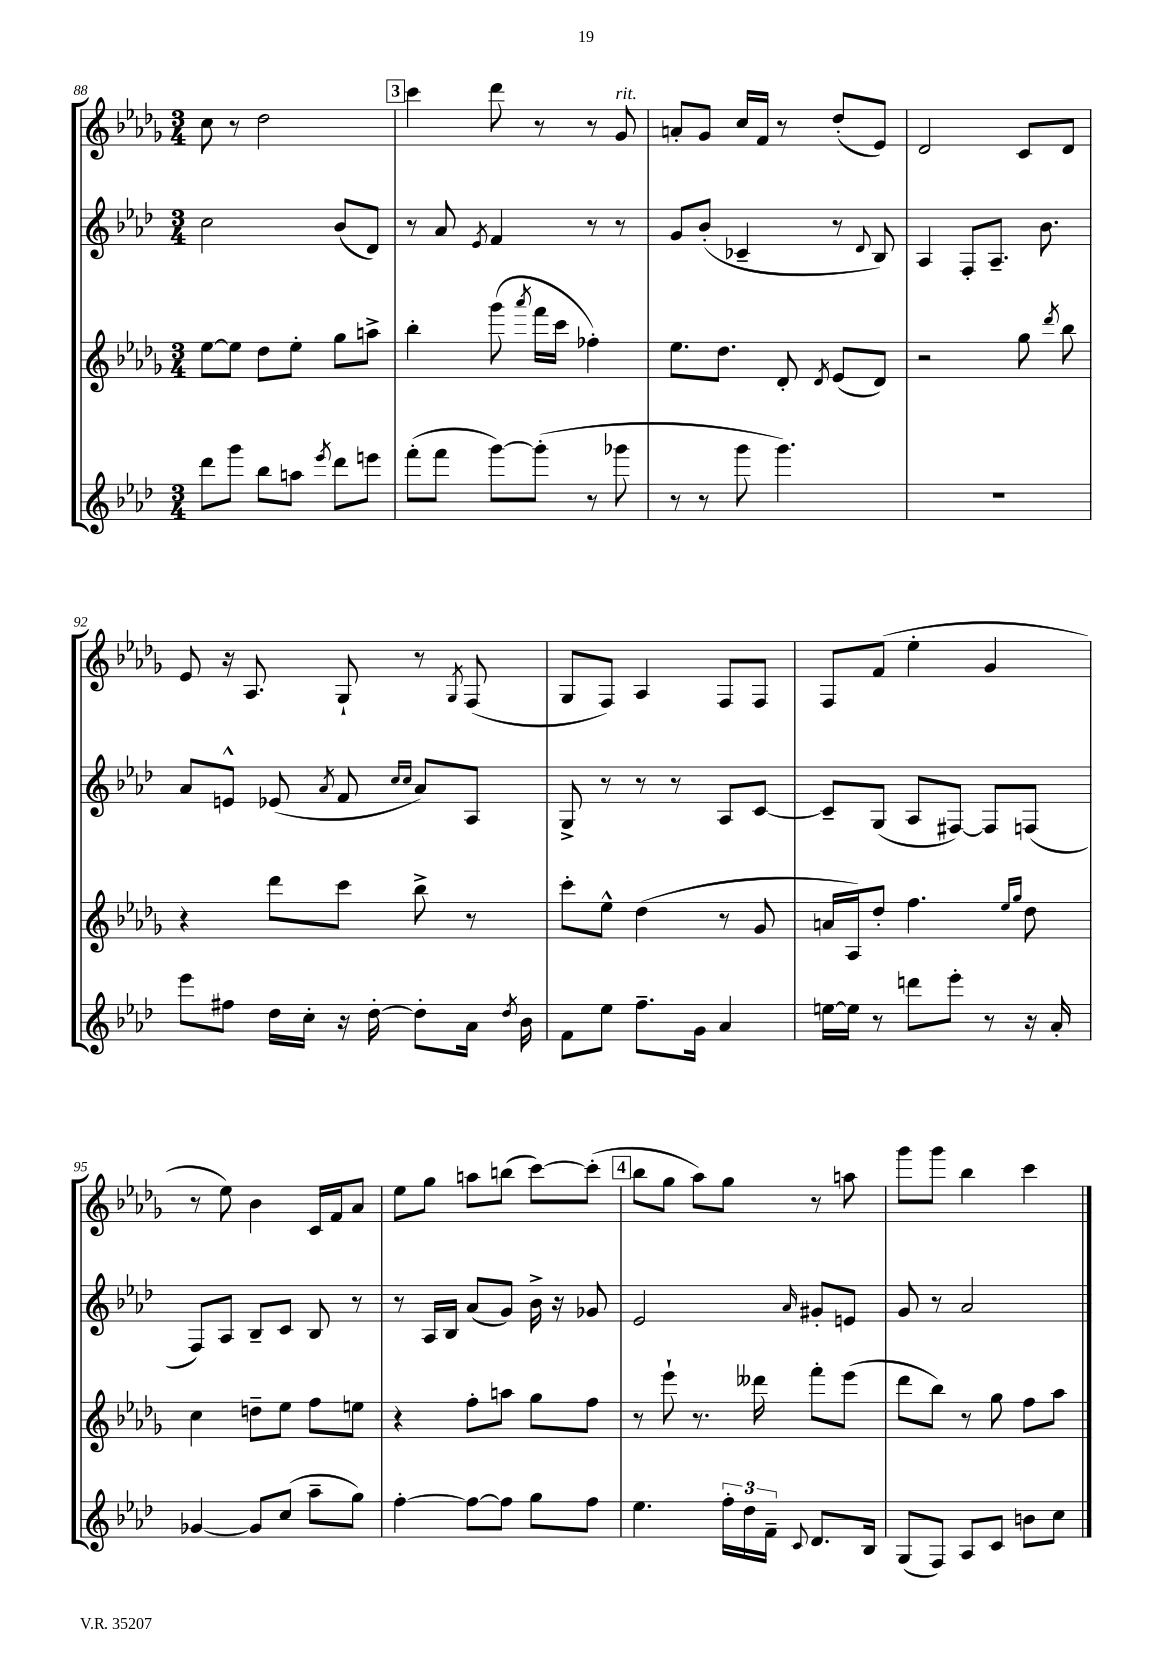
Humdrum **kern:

**kern	**kern	**kern	**kern
*part4	*part3	*part2	*part1
*staff4	*staff3	*staff2	*staff1
*clefG2	*clefG2	*clefG2	*clefG2
*k[b-e-a-d-]	*k[b-e-a-d-g-]	*k[b-e-a-d-]	*k[b-e-a-d-g-]
*M3/4	*M3/4	*M3/4	*M3/4
=88	=88	=88	=88
8ddd-\L	[8ee-\L	2cc\	8cc\
8ggg\J	8ee-\J]	.	8r
8bb-\L	8dd-\L	.	2dd-\
8aan\J	8ee-'\J	.	.
8qeee-/	.	.	.
8ddd-\L	8gg-\L	(8b-/L	.
8eeen\J	8aan^\J	8d-/J)	.
!!LO:REH:place=s1:t=3
=89	=89	=89	=89
(8fff'\L	4bb-'\	8r	4ccc\
8fff\J	.	8a-/	.
.	.	8qe-/	.
[8ggg\L)	(8ggg-\	4f/	8ddd-\
.	8qaaa-/	.	.
(8ggg'\J]	16fff\LL	.	8r
.	16ccc\JJ	.	.
8r	4ff-X'\)	8r	8r
!	!	!	!LO:TX:a:i:t=rit.
8ggg-X\	.	8r	8g-/
=90	=90	=90	=90
8r	8.ee-\L	8g/L	8an'/L
8r	.	(8b-'/J	8g-/J
.	8.dd-\J	.	.
8ggg\	.	4c-X~/	16cc/LL
.	.	.	16f/JJ
4.ggg\)	8d-'/	.	8r
.	8qd-/	.	.
.	(8e-/L	8r	(8dd-'/L
.	.	8qqd-/	.
.	8d-/J)	8B-/)	8e-/J)
=91	=91	=91	=91
2.r	2r	4A-/	2d-/
.	.	8F'/L	.
.	.	8.A-~/J	.
.	8gg-\	.	8c/L
.	.	8.b-\	.
.	8qddd-/	.	.
.	8bb-\	.	8d-/J
!!LO:LB:g=z
=92	=92	=92	=92
8eee-\L	4r	8a-/L	8e-/
8ff#X\J	.	8en^^/J	16r
.	.	.	8.A-/
16dd-\LL	8ddd-\L	(8e-X/	.
16cc'\JJ	.	.	.
.	.	8qa-/	.
16r	8ccc\J	8f/	8G-`/
[16dd-'\	.	.	.
.	.	16qqcc/LL	.
.	.	16qqcc/JJ	.
8dd-'\L]	8bb-^\	8a-/L)	8r
.	.	.	8qG-/
16a-\Jk	8r	8A-/J	(8F/
8qdd-/	.	.	.
16b-\	.	.	.
=93	=93	=93	=93
8f\L	8ccc'\L	8G^/	8G-/L
8ee-\J	8ee-^^\J	8r	8F/J)
8.ff~\L	(4dd-\	8r	4A-/
.	.	8r	.
16g\Jk	.	.	.
4a-/	8r	8A-/L	8F/L
.	8g-/	[8c/J	8F/J
=94	=94	=94	=94
[16een\LL	16an/LL	8c~/L]	8F/L
16ee\JJ]	16A-/J)	.	.
8r	8dd-'/J	(8G/J	(8f/J
8dddn\L	4.ff\	8A-/L	4ee-'\
8eee-'\J	.	[8F#X/J)	.
8r	.	8F#/L]	4g-/
.	16qqee-/LL	.	.
.	16qqgg-/JJ	.	.
16r	8dd-\	(8Fn/J	.
16a-'/	.	.	.
!!LO:LB:g=z
=95	=95	=95	=95
[4g-X/	4cc\	8F/L)	8r
.	.	8A-/J	8ee-\)
8g-/L]	8ddn~\L	8B-~/L	4b-\
(8cc/J	8ee-\J	8c/J	.
8aa-~\L	8ff\L	8B-/	16c/LL
.	.	.	16f/J
8gg\J)	8een\J	8r	8a-/J
=96	=96	=96	=96
[4ff'\	4r	8r	8ee-\L
.	.	16A-/LL	8gg-\J
.	.	16B-/JJ	.
8ff\L_	8ff'\L	(8a-/L	8aan\L
8ff\J]	8aan\J	8g/J)	(8bbn\J
8gg\L	8gg-\L	16b-^\	[8ccc\L)
.	.	16r	.
8ff\J	8ff\J	8g-X/	(8ccc'\J]
!!LO:REH:place=s1:t=4
=97	=97	=97	=97
4.ee-\	8r	2e-/	8bb-\L
.	8eee-`\	.	8gg-\J
.	8.r	.	8aa-\L)
24ff'\LL	.	.	8gg-\J
24dd-\	.	.	.
.	16ddd--X\	.	.
24f~\JJ	.	.	.
8qqc/	.	16qqa-/	.
8.d-/L	8fff'\L	8g#X'/L	8r
.	(8eee-\J	8en/J	8aan\
16B-/Jk	.	.	.
=98	=98	=98	=98
(8G/L	8ddd-\L	8g/	8ggg-\L
8F/J)	8bb-\J)	8r	8ggg-\J
8A-/L	8r	2a-/	4bb-\
8c/J	8gg-\	.	.
8bn\L	8ff\L	.	4ccc\
8cc\J	8aa-\J	.	.
==	==	==	==
*-	*-	*-	*-
